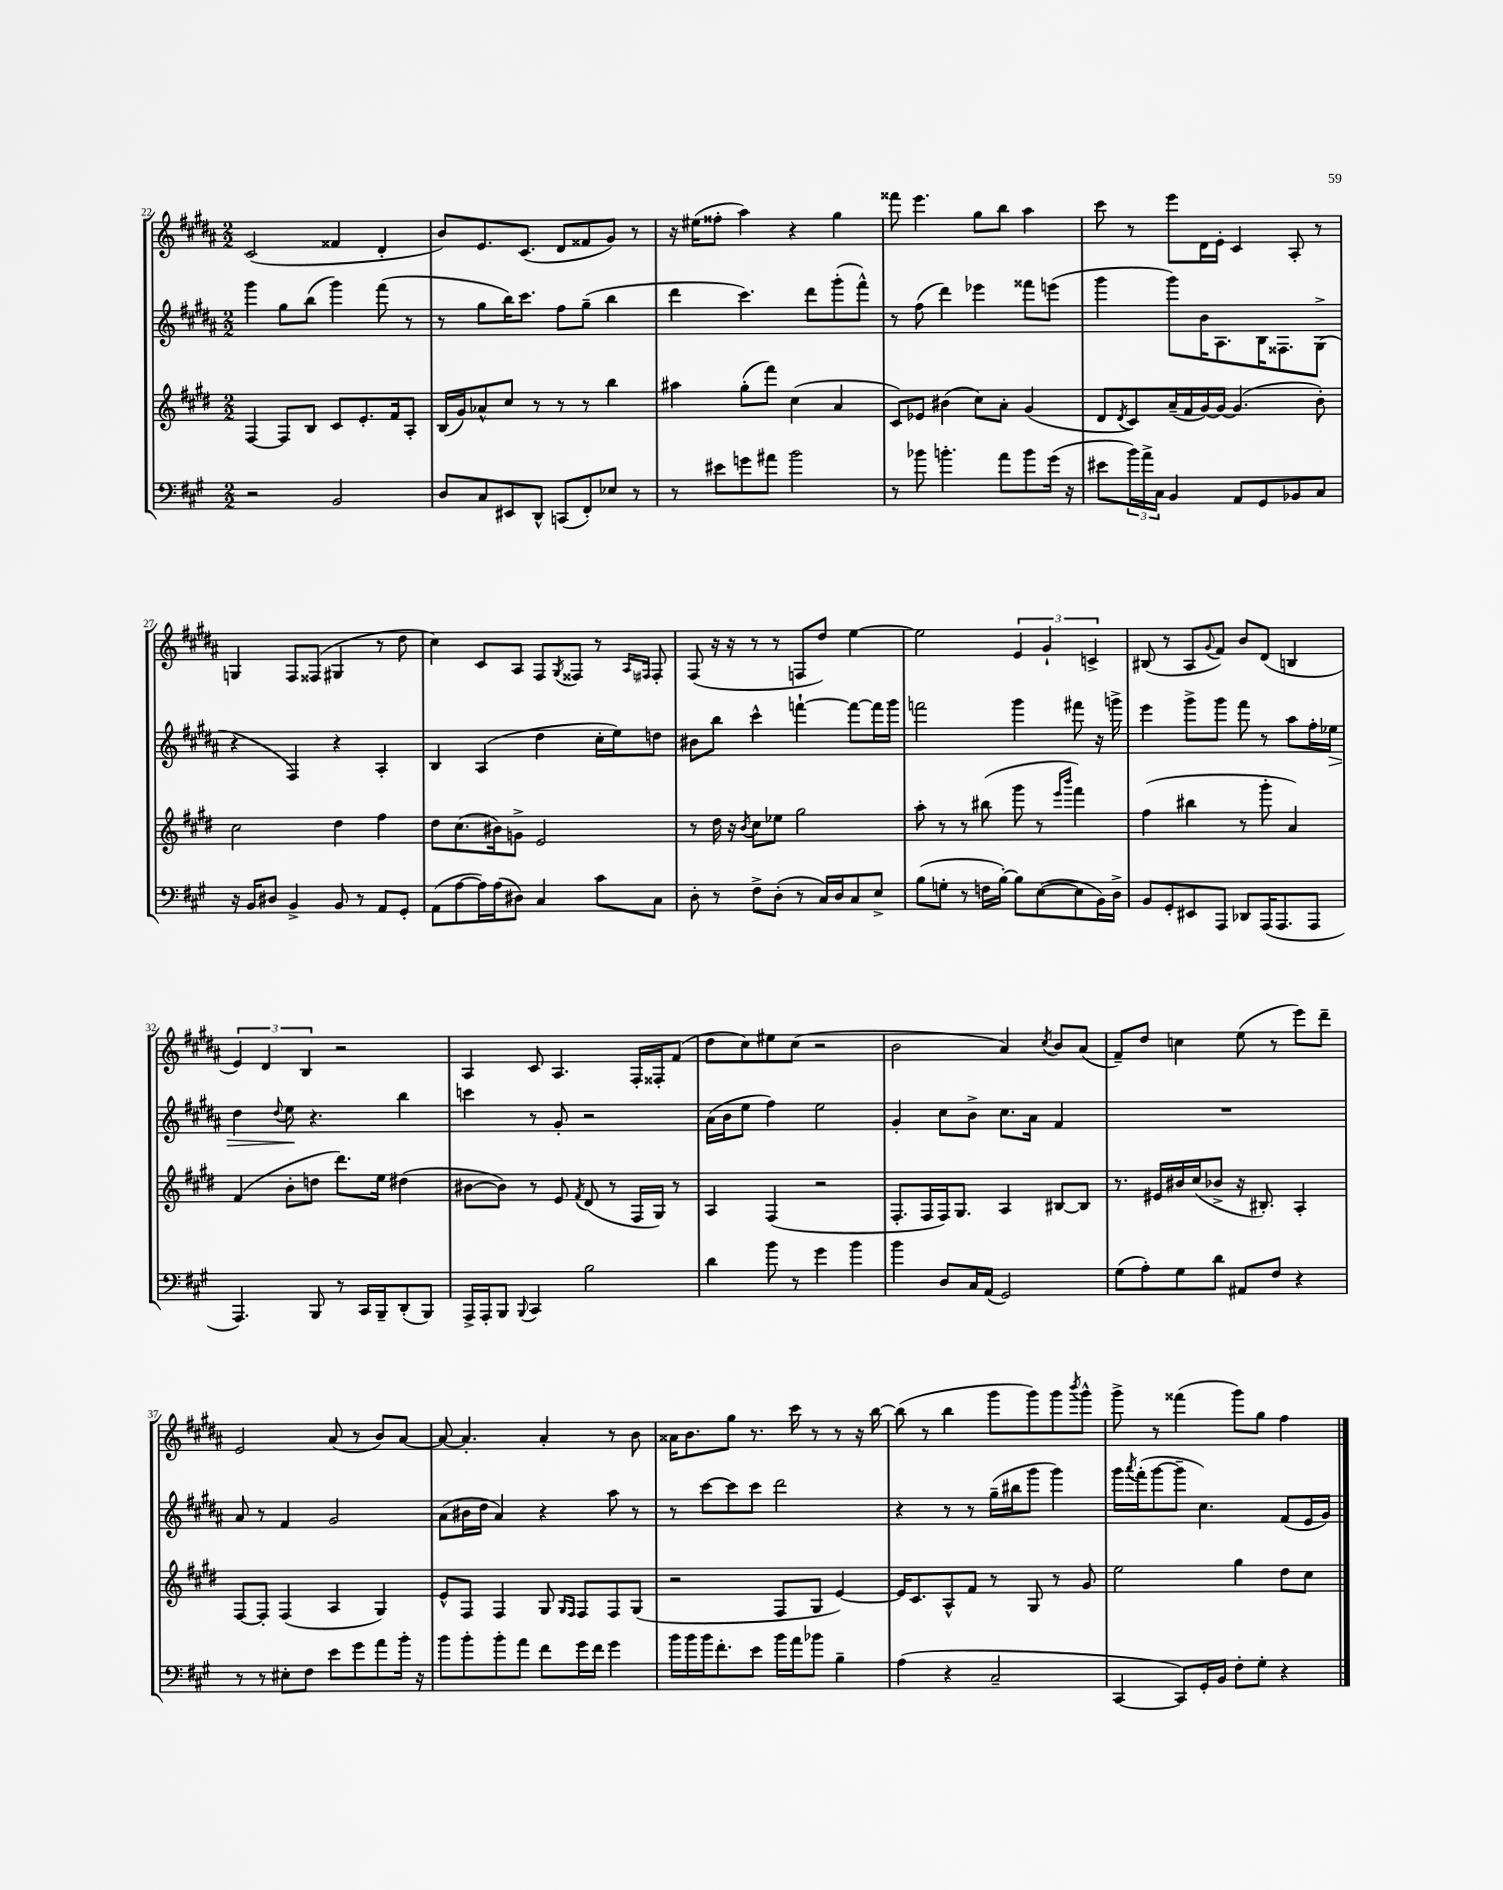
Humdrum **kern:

**kern	**kern	**kern	**kern
*staff4	*staff3	*staff2	*staff1
*clefF4	*clefG2	*clefG2	*clefG2
*k[f#c#g#]	*k[f#c#g#d#]	*k[f#c#g#d#a#]	*k[f#c#g#d#a#]
*M2/2	*M2/2	*M2/2	*M2/2
2r	[4F#	4ggg#	(2c#
.	8F#]	8gg#	.
.	8B	(8bb	.
2BB	8c#	4ggg#)	4f##
.	8.e'	.	.
.	.	(8fff#	4d#'
.	16f#	.	.
.	8A'	8r	.
=	=	=	=
8D	(16B	8r	8b)
.	16g#)	.	.
8C#	8a-^^	8gg#	8.e
8EE#	8cc#	16bb)	.
.	.	8.ccc#	(8.c#
8DD^^	8r	.	.
(8CC	8r	8ff#	8d#
8FF#')	8r	(8gg#~	8f##
8E-	4bb	4bb	8g#)
8r	.	.	8r
=	=	=	=
8r	4aa#	4ddd#	16r
.	.	.	(16ee#
8e#	.	.	8ff##'
8g	(8gg#'	4.ccc#)	4aa#)
8a#	8fff#)	.	.
2b	(4cc#	.	4r
.	.	8ddd#	.
.	4a	(8ggg#'	4gg#
.	.	8fff#^^)	.
=	=	=	=
8r	8c#)	8r	8fff##
8b-	8e-	(8ff#	4.eee
4.b'	(4b#	4ddd#)	.
.	8cc#)	4eee-	8gg#
8a	8a'	.	8bb
8b	(4g#	8fff##	4aa#
(16g#	.	(8eee	.
16r	.	.	.
=	=	=	=
8e#	8d#	4ggg#	8ccc#
.	8qd#	.	.
24b)	8c#)	.	8r
24a^	.	.	.
24C#	.	.	.
4BB	(16a~	8ggg#)	8eee
.	16f#	.	.
.	[16g#)	16b	16d#
.	16g#_	8.A#	16e'
8AA	(4.g#]	.	4c#
8GG#	.	16B	.
.	.	8.F##	.
8BB-	.	.	8A#'
8C#	8b')	(8G#^	8r
=	=	=	=
16r	2cc#	4r	4G
16BB	.	.	.
8D#	.	.	.
4BB^	.	4F#)	8F#
.	.	.	(8F##
8BB	4dd#	4r	4G#
8r	.	.	.
8AA	4ff#	4A#'	8r
8GG#'	.	.	8dd#
=	=	=	=
(8AA	8dd#	4B	4cc#)
[8A	(8.cc#	.	.
16A])	.	(4A#	8c#
(16A	16b#)	.	.
8D#)	8g^	.	8A#
4C#	2e	4dd#	8F#
.	.	.	8qG#
.	.	.	8F##
8c#	.	16cc#'	8r
.	.	16ee)	.
.	.	.	16qqA#
.	.	.	16qqF#
8C#	.	8dd	8F#'
=	=	=	=
8D'	8r	8b#	(8F#
8r	16dd#	8bb	16r
.	16r	.	16r
.	8qb	.	.
8F#^	8cc#	4ccc#^^	8r
(8D'	8ee-	.	8r
8r	2gg#	[4fff`	8F
16C#)	.	.	8dd#)
16D	.	.	.
8C#	.	8fff_	[4ee
8E^	.	16fff]	.
.	.	16ggg#	.
=	=	=	=
(8B	8aa'	2fff	2ee]
8G'	8r	.	.
8r	8r	.	.
16F	(8bb#	.	.
[16B')	.	.	.
8B]	8ggg#	4ggg#	6e
([8E	8r	.	.
.	.	.	6g#`
.	16qqeee	.	.
.	16qqbbb	.	.
8E]	4fff#)	8fff#	.
.	.	.	6c^
16BB)	.	16r	.
16D^	.	16ggg^	.
=	=	=	=
8BB	(4ff#	4eee	(8B#
8GG#'	.	.	8r
8EE#	4bb#	8ggg#^	8A#
.	.	.	8qqg#
8AAA	.	8ggg#	8f#)
8DD-	8r	8fff#	8b
(16AAA	8ggg#'	8r	(8d#
8.AAA	.	.	.
.	4a)	8aa#	4B
8AAA	.	16ff#'	.
.	.	16ee-	.
=	=	=	=
4.AAA)	(4f#	4dd#	6e)
.	.	.	6d#
.	.	8qqdd#	.
.	8b'	8ee	.
.	.	.	6B
8BBB	8dd	4.r	.
8r	8.ddd#)	.	2r
16CC#	.	.	.
16BBB~	16ee	.	.
(8DD'	(4dd#	4bb	.
8BBB)	.	.	.
=	=	=	=
16AAA^	[8b#	4ccc	4A#
16AAA'	.	.	.
8BBB	8b#])	.	.
8qqBBB	.	.	.
4CC#	8r	8r	8c#
.	8e	8g#'	4.A#
.	8qf#	.	.
2B	(8d#	2r	.
.	8r	.	.
.	16F#	.	16F#'
.	16G#)	.	16F##'
.	8r	.	(8f#
=	=	=	=
4d	4A	(16a#	8dd#
.	.	16b	.
.	.	8ee	8cc#)
8b	(4F#	4ff#)	8ee#
8r	.	.	(8cc#
4g#	2r	2ee	2r
4b	.	.	.
=	=	=	=
4b	8.F#'	4g#'	2b
.	16F#	.	.
8D	16F#)	8cc#	.
.	8.G#	.	.
16C#	.	8b^	.
(16AA	.	.	.
2GG#)	4A	8.cc#	4a#)
.	.	16a#	.
.	.	.	8qcc#
.	[8B#	4f#	8b
.	8B#]	.	(8a#
=	=	=	=
(8G#	8.r	1r	8f#~)
8A')	.	.	8dd#
.	16e#	.	.
8G#	16b#	.	4cc
.	(16cc#	.	.
8d	8b-^	.	.
8AA#	16r	.	(8ee
.	8.B#')	.	.
8F#	.	.	8r
4r	4A'	.	8eee)
.	.	.	8ddd#~
=	=	=	=
8r	[8F#	8a#	2e
8r	8F#']	8r	.
8E#'	(4F#	4f#	.
8F#	.	.	.
8e	4A	2g#	(8a#
8g#	.	.	8r
8a	4G#)	.	8b)
16b'	.	.	[8a#
16r	.	.	.
=	=	=	=
8b	8e^^	(8a#	8a#_
8b'	8F#	16b#	4.a#']
.	.	16dd#	.
8b'	4F#	4a#)	.
8a	.	.	.
8f#	8G#	4r	4a#'
.	16qqG#	.	.
.	16qqF#	.	.
16g#	8F#	.	.
16f#	.	.	.
4g#	8F#	8aa#	8r
.	(8G#	8r	8b
=	=	=	=
16b	2r	8r	16a##
16b	.	.	8.b
16b	.	[8ccc#	.
8.f#'	.	.	.
.	.	8ccc#]	8gg#
8e	.	8ccc#	8.r
16b	8F#	2ddd#	.
16a	.	.	16ccc#
8b-	8G#	.	8r
4B~	[4e)	.	8r
.	.	.	16r
.	.	.	[16bb
=	=	=	=
(4A	16e]	4r	(8bb]
.	8.c#	.	.
.	.	.	8r
4r	8A^^	8r	4bb
.	8f#	8r	.
2C#~	8r	(16gg#~	8ggg#
.	.	16bb#	.
.	8G#	8ggg#	8ggg#)
.	8r	4ggg#)	8ggg#
.	.	.	8qbbb
.	8g#	.	8ggg#^^
=	=	=	=
[4CC#	2ee	16ggg#	8ggg#^
.	.	8qaaa#	.
.	.	(16fff#'	.
.	.	[8ggg#	8r
8CC#])	.	8ggg#~]	(4fff##
16GG#'	.	4.cc#)	.
16BB	.	.	.
8F#'	4gg#	.	8ggg#)
8G#'	.	.	8gg#
4r	8dd#	(8f#	4ff#
.	8cc#	16e	.
.	.	16g#)	.
==	==	==	==
*-	*-	*-	*-
